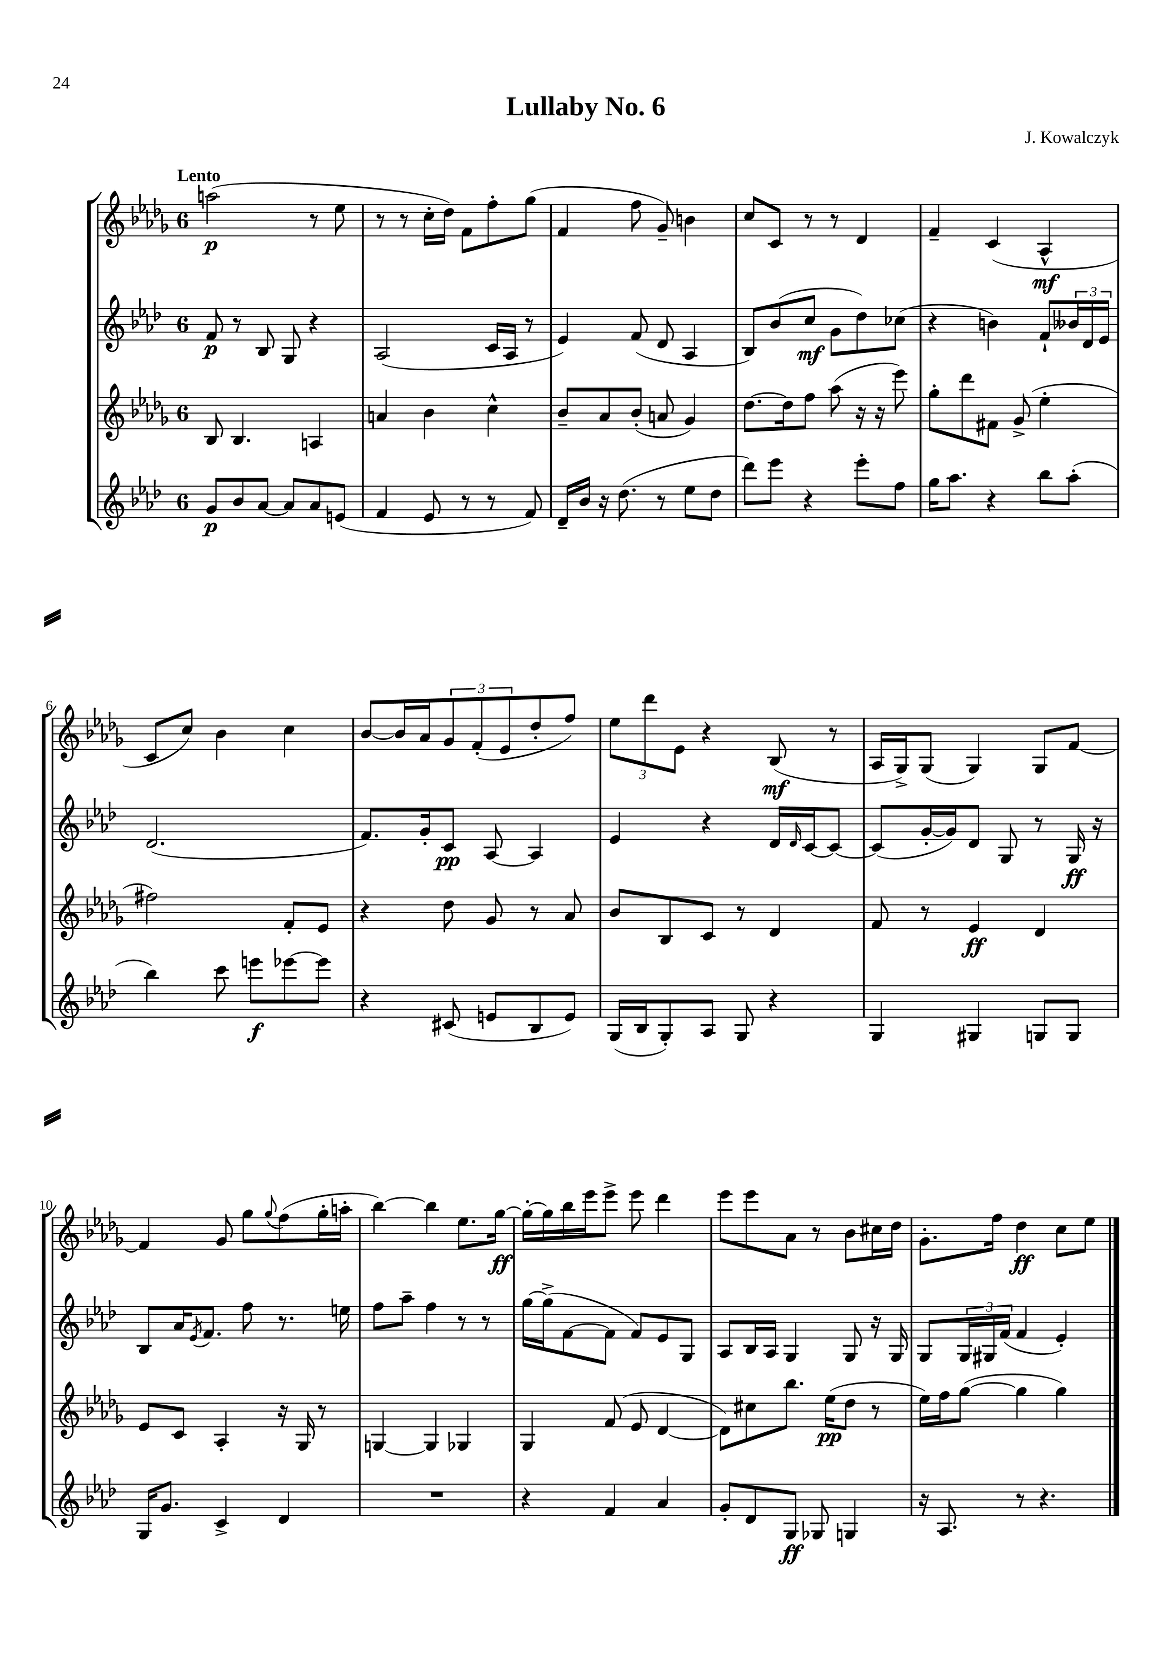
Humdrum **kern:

**kern	**dynam	**kern	**dynam	**kern	**dynam	**kern	**dynam
*part4	*part4	*part3	*part3	*part2	*part2	*part1	*part1
*staff4	*staff4	*staff3	*staff3	*staff2	*staff2	*staff1	*staff1
*clefG2	*	*clefG2	*	*clefG2	*	*clefG2	*
*k[b-e-a-d-]	*	*k[b-e-a-d-g-]	*	*k[b-e-a-d-]	*	*k[b-e-a-d-g-]	*
*M6/8	*	*M6/8	*	*M6/8	*	*M6/8	*
=1	=1	=1	=1	=1	=1	=1	=1
!	!	!	!	!	!	!LO:TX:a:B:t=Lento	!
8g/L	p	8B-/	.	8f/	p	(2aan\	p
8b-/	.	4.B-/	.	8r	.	.	.
[8a-/J	.	.	.	8B-/	.	.	.
8a-/L]	.	.	.	8G/	.	.	.
8a-/	.	4An/	.	4r	.	8r	.
(8en/J	.	.	.	.	.	8ee-\	.
=2	=2	=2	=2	=2	=2	=2	=2
4f/	.	4an/	.	(2A-/	.	8r	.
.	.	.	.	.	.	8r	.
8e-/	.	4b-\	.	.	.	16cc'\LL	.
.	.	.	.	.	.	16dd-\JJ)	.
8r	.	.	.	.	.	8f\L	.
8r	.	4cc^^\	.	16c/LL	.	8ff'\	.
.	.	.	.	16A-/JJ	.	.	.
8f/)	.	.	.	8r	.	(8gg-\J	.
=3	=3	=3	=3	=3	=3	=3	=3
16d-~/LL	.	8b-~/L	.	4e-/)	.	4f/	.
16b-/JJ	.	.	.	.	.	.	.
16r	.	8a-/	.	.	.	.	.
(8.dd-\	.	.	.	.	.	.	.
.	.	(8b-'/J	.	(8f/	.	8ff\	.
8r	.	8an/	.	8d-/	.	8g-~/)	.
8ee-\L	.	4g-/)	.	4A-/	.	4bn\	.
8dd-\J	.	.	.	.	.	.	.
=4	=4	=4	=4	=4	=4	=4	=4
8ddd-\L)	.	[8.dd-\L	.	8B-/L)	.	8cc/L	.
8eee-\J	.	.	.	(8b-/	.	8c/J	.
.	.	16dd-\k]	.	.	.	.	.
4r	.	8ff\J	.	8cc/J	mf	8r	.
.	.	(8aa-\	.	8g\L	.	8r	.
8eee-'\L	.	16r	.	8dd-\)	.	4d-/	.
.	.	16r	.	.	.	.	.
8ff\J	.	8eee-\)	.	(8cc-X\J	.	.	.
=5	=5	=5	=5	=5	=5	=5	=5
16gg\KL	.	8gg-'\L	.	4r	.	4f~/	.
8.aa-\J	.	.	.	.	.	.	.
.	.	8ddd-\	.	.	.	.	.
4r	.	8f#X\J	.	4bn\)	.	(4c/	.
.	.	(8g-^/	.	.	.	.	.
8bb-\L	.	4ee-'\	.	8f`/L	.	4A-^^/	mf
(8aa-'\J	.	.	.	24b--X/L	.	.	.
.	.	.	.	24d-/	.	.	.
.	.	.	.	24e-/JJ	.	.	.
!!LO:LB:g=z
=6	=6	=6	=6	=6	=6	=6	=6
4bb-\)	.	2ff#X\)	.	(2.d-/	.	8c/L	.
.	.	.	.	.	.	8cc/J)	.
8ccc\	.	.	.	.	.	4b-\	.
8eeen\L	f	.	.	.	.	.	.
[8eee-X\	.	8f'/L	.	.	.	4cc\	.
8eee-\J]	.	8e-/J	.	.	.	.	.
=7	=7	=7	=7	=7	=7	=7	=7
4r	.	4r	.	8.f/L)	.	[8b-/L	.
.	.	.	.	.	.	16b-/L]	.
.	.	.	.	16g'/k	.	16a-/J	.
(8c#X/	.	8dd-\	.	8c/J	pp	12g-/	.
.	.	.	.	.	.	(12f'/	.
8en/L	.	8g-/	.	[8A-/	.	.	.
.	.	.	.	.	.	12e-/	.
8B-/	.	8r	.	4A-/]	.	8dd-'/	.
8e/J)	.	8a-/	.	.	.	8ff/J)	.
=8	=8	=8	=8	=8	=8	=8	=8
(16G/LL	.	8b-/L	.	4e-/	.	12ee-\L	.
16B-/J	.	.	.	.	.	.	.
.	.	.	.	.	.	12ddd-\	.
8G'/)	.	8B-/	.	.	.	.	.
.	.	.	.	.	.	12e-\J	.
8A-/J	.	8c/J	.	4r	.	4r	.
8G/	.	8r	.	.	.	.	.
4r	.	4d-/	.	16d-/LL	.	(8B-/	mf
.	.	.	.	16qqd-/	.	.	.
.	.	.	.	[16c/J	.	.	.
.	.	.	.	8c/J_	.	8r	.
=9	=9	=9	=9	=9	=9	=9	=9
4G/	.	8f/	.	(8c/L]	.	16A-/LL	.
.	.	.	.	.	.	16G-^/J)	.
.	.	8r	.	[16g'/L	.	(8G-/J	.
.	.	.	.	16g/J])	.	.	.
4G#X/	.	4e-/	ff	8d-/J	.	4G-/)	.
.	.	.	.	8G/	.	.	.
8Gn/L	.	4d-/	.	8r	.	8G-/L	.
8G/J	.	.	.	16G/	ff	[8f/J	.
.	.	.	.	16r	.	.	.
!!LO:LB:g=z
=10	=10	=10	=10	=10	=10	=10	=10
16G/KL	.	8e-/L	.	8B-/L	.	4f/]	.
8.g/J	.	.	.	.	.	.	.
.	.	8c/J	.	16a-/K	.	.	.
.	.	.	.	8qe-/	.	.	.
.	.	.	.	8.f/J	.	.	.
4c^/	.	4A-'/	.	.	.	8g-/	.
.	.	.	.	8ff\	.	8gg-\L	.
.	.	.	.	.	.	8qqgg-/	.
4d-/	.	16r	.	8.r	.	(8ff\	.
.	.	16G-/	.	.	.	.	.
.	.	8r	.	.	.	16gg-'\L	.
.	.	.	.	16een\	.	16aan'\JJ	.
=11	=11	=11	=11	=11	=11	=11	=11
2.r	.	[4Gn/	.	8ff\L	.	[4bb-\)	.
.	.	.	.	8aa-~\J	.	.	.
.	.	4G/]	.	4ff\	.	4bb-\]	.
.	.	4G-X/	.	8r	.	8.ee-\L	.
.	.	.	.	8r	.	.	.
.	.	.	.	.	.	[16gg-\Jk	ff
=12	=12	=12	=12	=12	=12	=12	=12
4r	.	4G-/	.	[16gg\LL	.	16gg-'\LL_	.
.	.	.	.	(16gg^\J]	.	16gg-\]	.
.	.	.	.	[8f\	.	16bb-\	.
.	.	.	.	.	.	16eee-\J	.
4f/	.	(8f/	.	8f\J]	.	8eee-^\J	.
.	.	8e-/	.	8f/L)	.	8eee-\	.
4a-/	.	[4d-/	.	8e-/	.	4ddd-\	.
.	.	.	.	8G/J	.	.	.
=13	=13	=13	=13	=13	=13	=13	=13
8g'/L	.	8d-\L])	.	8A-/L	.	8eee-\L	.
8d-/	.	8cc#X\	.	16B-/L	.	8eee-\	.
.	.	.	.	16A-/JJ	.	.	.
8G/J	ff	8.bb-\J	.	4G/	.	8a-\J	.
8G-X/	.	.	.	.	.	8r	.
.	.	(16ee-\KL	pp	.	.	.	.
4Gn/	.	8dd-\J	.	8G/	.	8b-\L	.
.	.	8r	.	16r	.	16cc#X\L	.
.	.	.	.	16G/	.	16dd-\JJ	.
=14	=14	=14	=14	=14	=14	=14	=14
16r	.	16ee-\LL)	.	8G/L	.	8.g-'\L	.
8.A-/	.	16ff\J	.	.	.	.	.
.	.	([8gg-\J	.	24G/L	.	.	.
.	.	.	.	24G#X/	.	.	.
.	.	.	.	.	.	16ff\Jk	.
.	.	.	.	(24f/JJ	.	.	.
8r	.	4gg-\]	.	4f/	.	4dd-\	ff
4.r	.	.	.	.	.	.	.
.	.	4gg-\)	.	4e-'/)	.	8cc\L	.
.	.	.	.	.	.	8ee-\J	.
==	==	==	==	==	==	==	==
*-	*-	*-	*-	*-	*-	*-	*-
